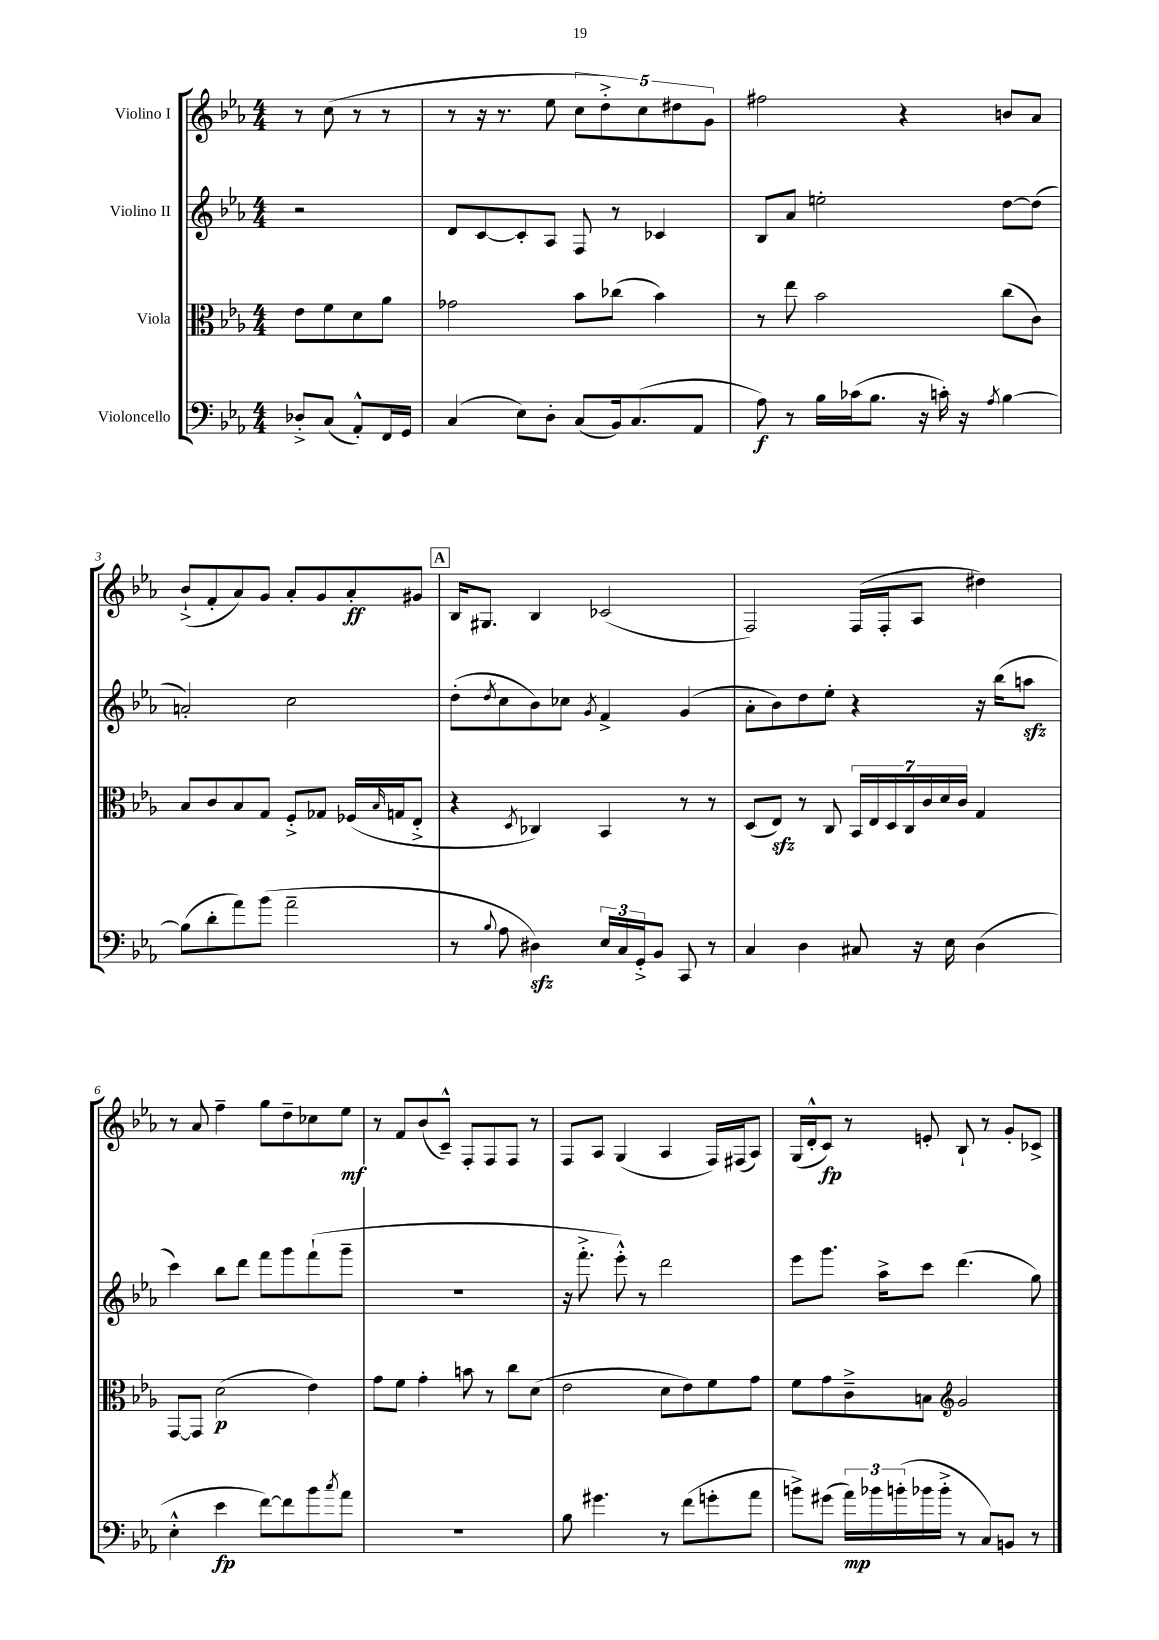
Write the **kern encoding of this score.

**kern	**kern	**kern	**kern
*staff4	*staff3	*staff2	*staff1
*clefF4	*clefC3	*clefG2	*clefG2
*k[b-e-a-]	*k[b-e-a-]	*k[b-e-a-]	*k[b-e-a-]
*M4/4	*M4/4	*M4/4	*M4/4
8D-'^	8e-	2r	8r
(8C	8f	.	(8cc
8AA-'^^)	8d	.	8r
16FF	8a-	.	8r
16GG	.	.	.
=	=	=	=
(4C	2g-	8d	8r
.	.	[8c	16r
.	.	.	8.r
8E-)	.	8c']	.
8D'	.	8A-	8ee-
(8C	8b-	8F	10cc
.	.	.	10dd'^)
16BB-)	(8cc-	8r	.
(8.C	.	.	.
.	.	.	10cc
.	4b-)	4c-	.
.	.	.	10dd#
8AA-	.	.	.
.	.	.	10g
=	=	=	=
8A-)	8r	8B-	2ff#
8r	8ee-	8a-	.
16B-	2b-	2ee'	.
(16c-	.	.	.
8.B-	.	.	.
.	.	.	4r
16r	.	.	.
16c')	.	.	.
16r	.	.	.
8qA-	.	.	.
[4B-	(8cc	[8dd	8b
.	8c)	(8dd]	8a-
=	=	=	=
(8B-]	8B-	2a')	(8b-`^
8d'	8c	.	8f'
8a-)	8B-	.	8a-)
(8b-	8G	.	8g
2a-~	8F'^	2cc	8a-'
.	8G-	.	8g
.	(16F-	.	8a-'
.	16qqB-	.	.
.	16G	.	.
.	8E-'^	.	8g#
=	=	=	=
8r	4r	(8dd'	16B-
.	.	.	8.G#
8qqB-	.	8qdd	.
8A-	.	8cc	.
.	8qD	.	.
4D#)	4C-)	8b-)	4B-
.	.	8cc-	.
.	.	8qg	.
24E-	4BB-	4f^	(2c-
24C	.	.	.
24GG'^	.	.	.
8BB-	.	.	.
8CC	8r	(4g	.
8r	8r	.	.
=	=	=	=
4C	(8D	8a-'	2F)
.	8E-)	8b-)	.
4D	8r	8dd	.
.	8C	8ee-'	.
8C#	28BB-	4r	(16F
.	28E-	.	.
.	.	.	16F'
.	28D	.	.
.	28C	.	.
16r	.	.	8A-
.	28c	.	.
.	28d	.	.
16E-	.	.	.
.	28c	.	.
(4D	4G	16r	4dd#)
.	.	(16bb-	.
.	.	8aa	.
=	=	=	=
4E-'^^	[8GG	4ccc)	8r
.	8GG]	.	8a-
4e-	(2d	8bb-	4ff~
.	.	8ddd	.
[8f)	.	8fff	8gg
8f]	.	8ggg	8dd~
8b-	4e-)	(8fff`	8cc-
8qcc	.	.	.
8a-	.	8ggg~	8ee-
=	=	=	=
1r	8g	1r	8r
.	8f	.	8f
.	4g'	.	(8b-
.	.	.	8c~^^)
.	8b	.	8F'
.	8r	.	8F
.	8cc	.	8F
.	(8d	.	8r
=	=	=	=
8B-	2e-	16r	8F
.	.	8.fff'^	.
4.g#	.	.	8A-
.	.	8eee-'^^)	(4G
.	.	8r	.
8r	8d	2ddd	4A-
(8f	8e-)	.	.
8g'	8f	.	16F)
.	.	.	(16F#
8a-	8g	.	8A-)
=	=	=	=
8b^)	8f	8eee-	(16G
.	.	.	16d'^^
(8g#	8g	8.ggg	8c)
24a-)	8c~^	.	8r
24b-	.	.	.
.	.	16aa-^	.
(24b'	.	.	.
16b-	8B	8ccc	8e'
16b-'^	.	.	.
*	*clefG2	*	*
8r	2g	(4.ddd	8B-`
8C)	.	.	8r
8BB	.	.	8g'
8r	.	8gg)	8c-^
==	==	==	==
*-	*-	*-	*-
